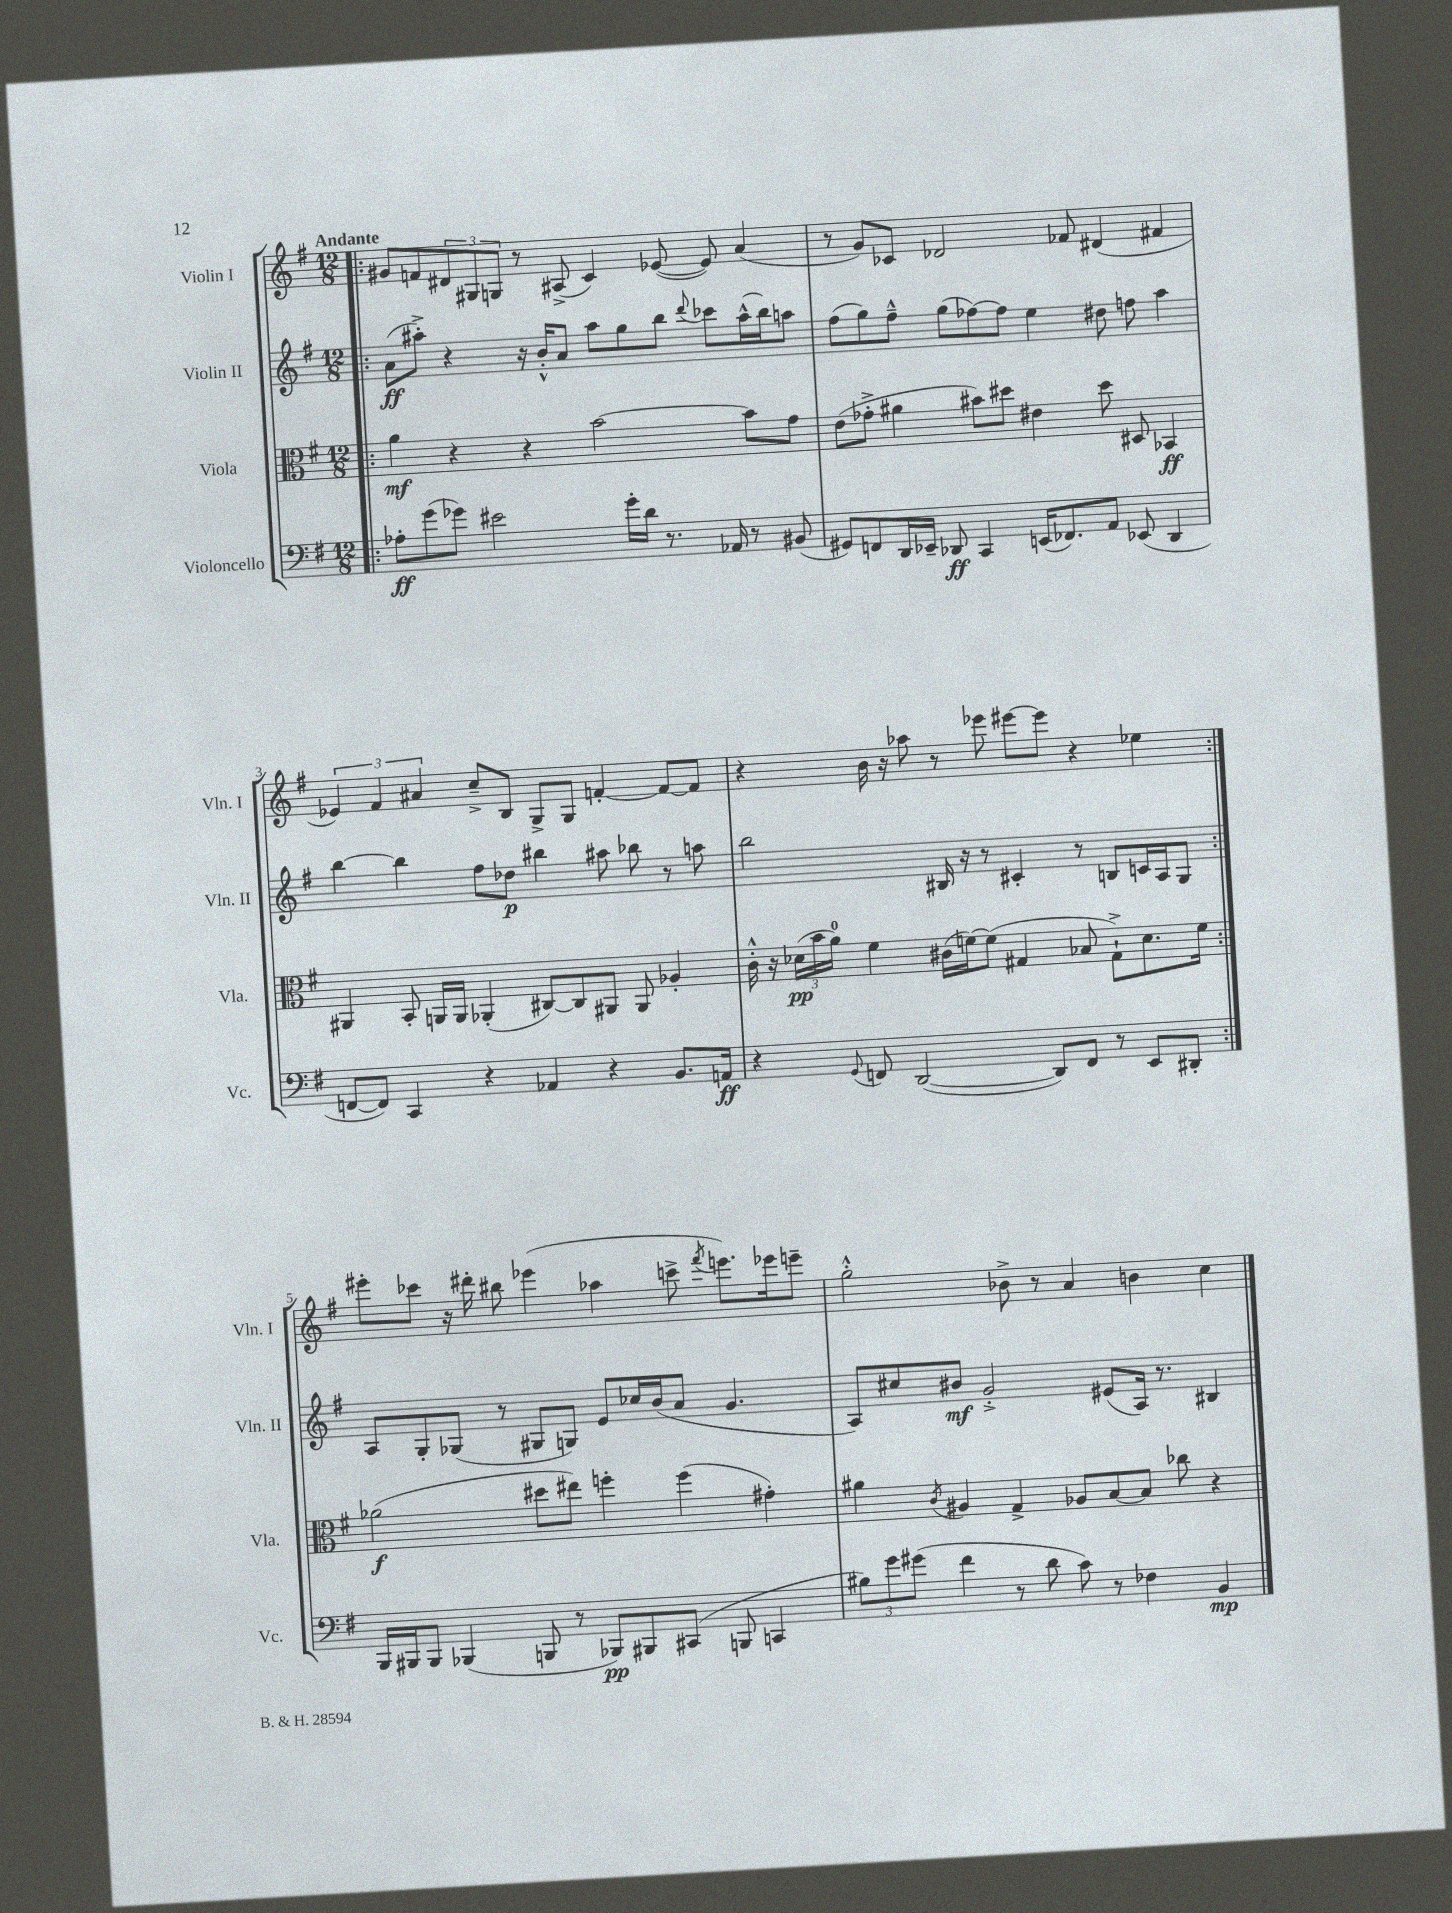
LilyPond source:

<<
\new StaffGroup <<
\new Staff = "s0" \with { instrumentName = "Violin I" shortInstrumentName = "Vln. I" } {
    \clef treble \key g \major \numericTimeSignature \time 12/8 \tempo "Andante"
    \repeat volta 2 { \bar ".|:" gis'8 f'8 \tuplet 3/2 { dis'8 gis8 g8 } r8 ais8->( c'4) ees'8~( ees'8) a'4( |
    r8 g'8) ces'8 des'2 fes'8 dis'4( fis'4 |
    \tuplet 3/2 { ees'4) fis'4 ais'4 } c''8---> b8 g8-> g8 f'4~-. f'8~ f'8 |
    r4 b'16 r16 aes''8 r8 ees'''8 eis'''8~ eis'''8 r4 ees''4 | }
    eis'''8-. ces'''8 r16 dis'''16-. bis''8 ees'''4( aes''4 c'''8-> \acciaccatura { fis'''8 } e'''8.) ees'''16 e'''8-- |
    g''2-.-^ bes'8-> r8 a'4 b'4 c''4 \bar "|." |
}
\new Staff = "s1" \with { instrumentName = "Violin II" shortInstrumentName = "Vln. II" } {
    \clef treble \key g \major \numericTimeSignature \time 12/8
    \repeat volta 2 { \bar ".|:" a'8\ff( ais''8-.->) r4 r16 b'16-.-^ a'8 ais''8 g''8 b''8 \appoggiatura { d'''8 } ces'''8 ais''16-^( b''16) a''8 |
    fis''8( g''8) fis''8---^ g''8( fes''8~) fes''8 e''4 dis''8 f''8 a''4 |
    b''4~ b''4 fis''8 des''8\p bis''4 ais''8 bes''8 r8 a''8 |
    b''2 bis16 r16 r8 cis'4-. r8 b8 c'16 a16 g8 | }
    a8 g8-. ges8( r8 gis8 g8) e'8 ces''16 b'16( a'8 g'4. |
    a8) cis''8 bis'8\mf g'2-.-> eis'8( a16) r8. bis4 \bar "|." |
}
\new Staff = "s2" \with { instrumentName = "Viola" shortInstrumentName = "Vla." } {
    \clef alto \key g \major \numericTimeSignature \time 12/8
    \repeat volta 2 { \bar ".|:" a'4\mf r4 r4 b'2~ b'8 g'8 |
    e'8( ges'8-.-> ais'4 bis'8) dis''8 eis'4 dis''8 dis8 bes,4\ff |
    ais,4 b,8-. a,16 a,16 aes,4-.( cis8~) cis8 ais,8 ais,8 aes4-. |
    c'16-.-^ r16 \tuplet 3/2 { des'16\pp( b'16 a'16-0) } fis'4 cis'16( f'16~) f'8( gis4 bes8 gis8-!->) des'8. f'16 | }
    aes'2\f( dis''8 eis''8) f''4-. f''4( gis'4-.) |
    ais'4 \acciaccatura { c'8 } ais4 g4-> aes8 b8~ b8 ces''8 r4 \bar "|." |
}
\new Staff = "s3" \with { instrumentName = "Violoncello" shortInstrumentName = "Vc." } {
    \clef bass \key g \major \numericTimeSignature \time 12/8
    \repeat volta 2 { \bar ".|:" aes8-.\ff g'8( ges'8) eis'2 ges'16-. d'16 r8. aes,16 r8 bis,8( |
    gis,8) f,8 d,16 ees,16-- des,8\ff c,4 e,16( fes,8.) a,8 ees,8( des,4 |
    f,8~ f,8) c,4 r4 aes,4 r4 b,8. a,16\ff |
    r4 \appoggiatura { g,8 } f,8 d,2~( d,8) f,8 r8 e,8 dis,8-. | }
    b,,16 bis,,16 bis,,8 bes,,4( b,,8 r8 bes,,8\pp) bis,,8 cis,8( b,,8 c,4 |
    \tuplet 3/2 { bis8) g'8 gis'8( } fis'4 r8 d'8 c'8) r8 fes4 b,4\mp \bar "|." |
}
>>
>>
